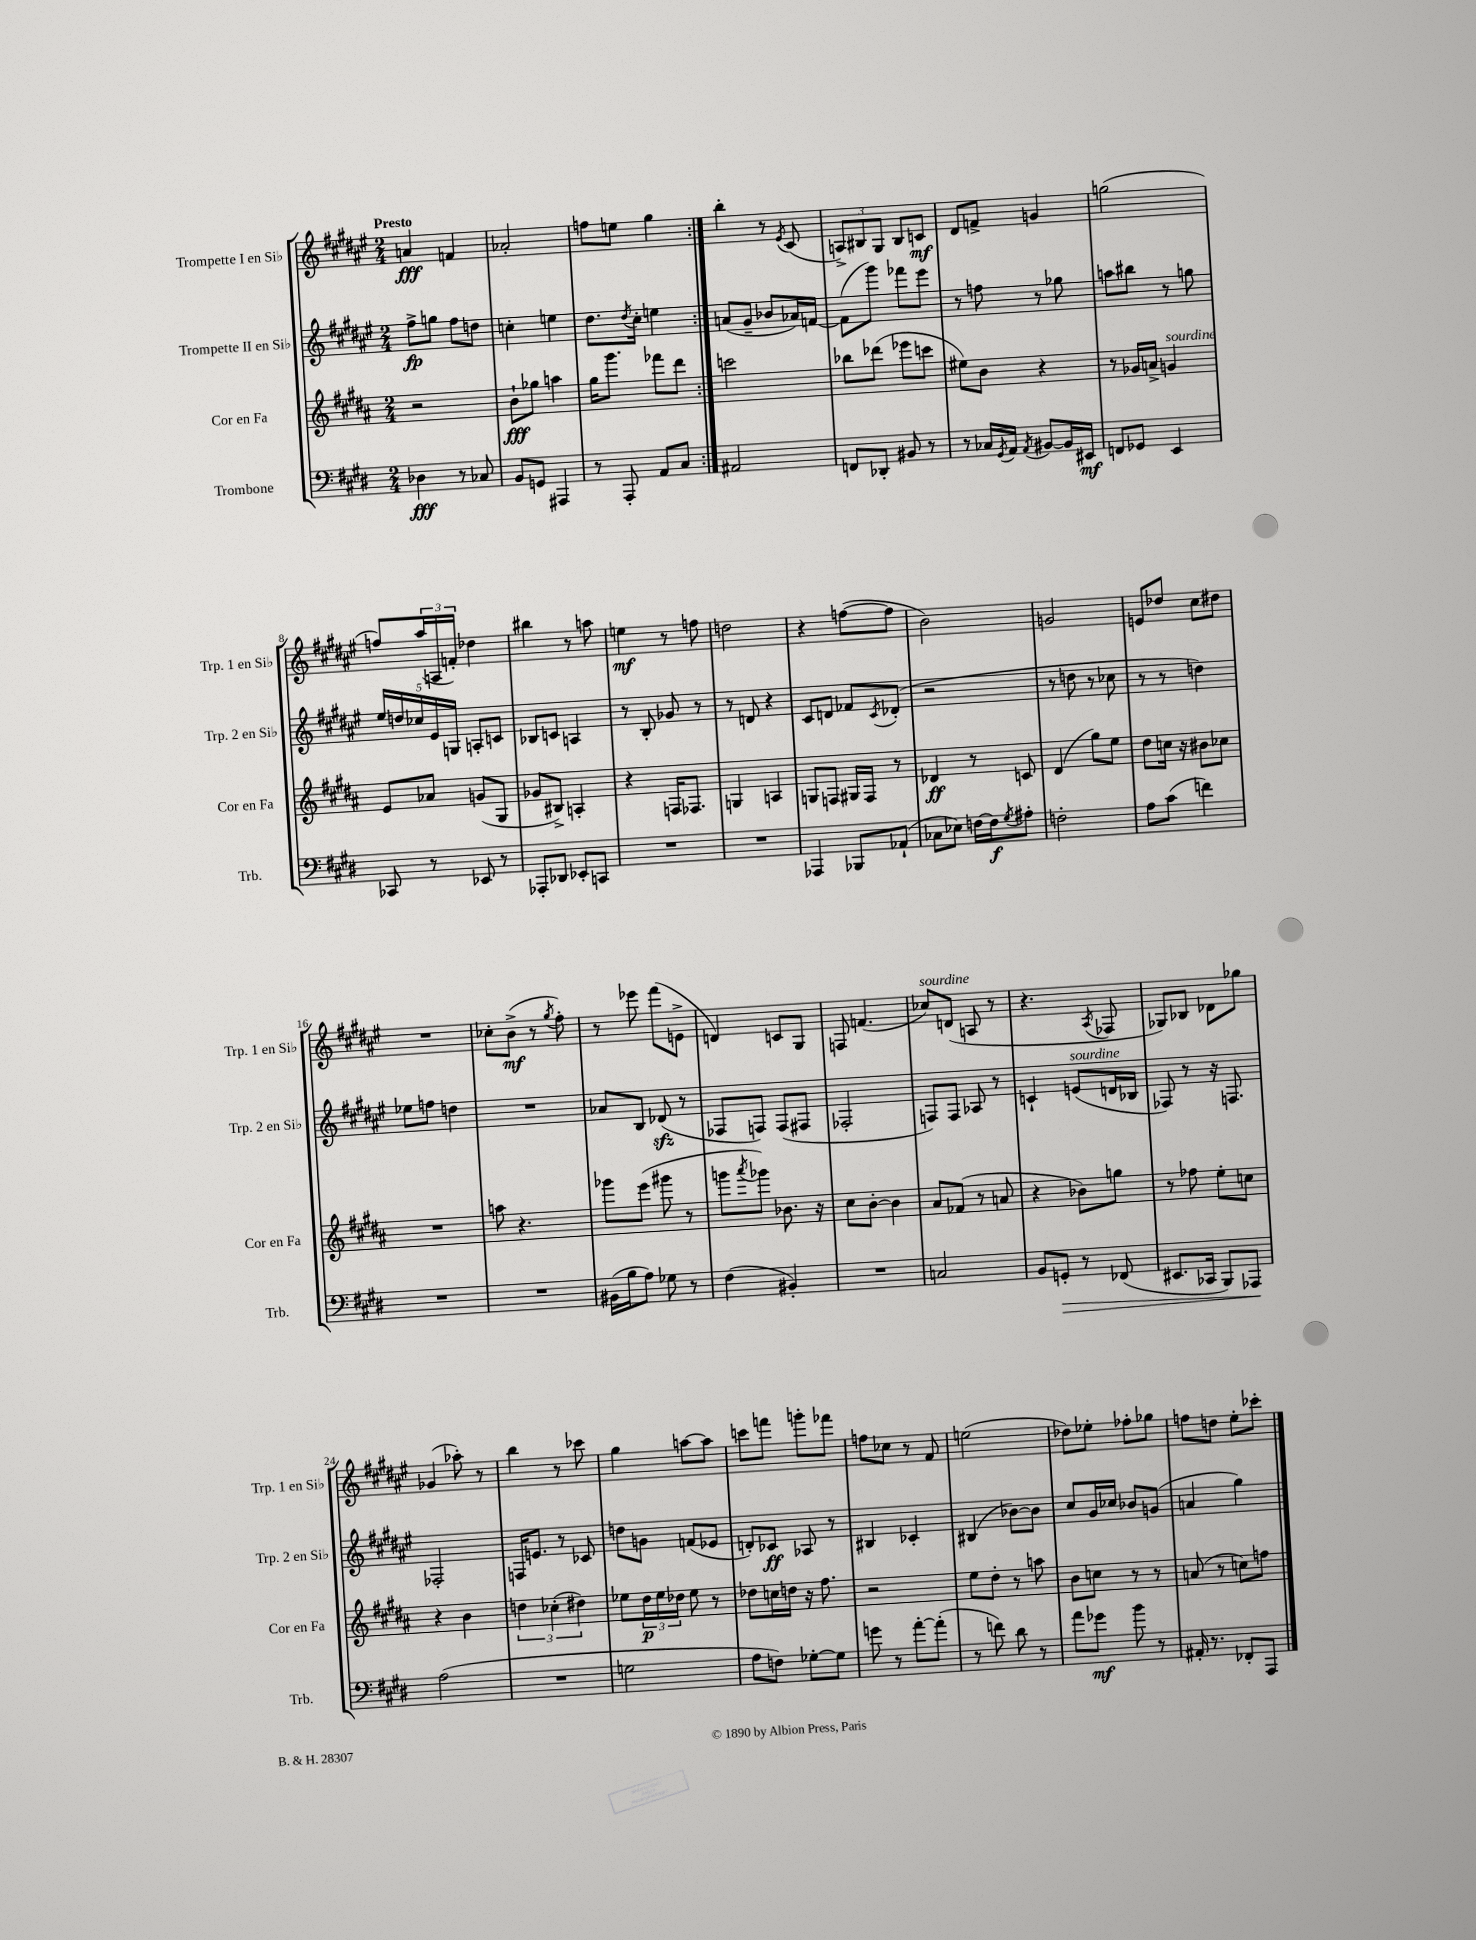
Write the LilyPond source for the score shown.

<<
\new StaffGroup <<
\new Staff = "s0" \with { instrumentName = "Trompette I en Sib" shortInstrumentName = "Trp. 1 en Sib" } {
    \clef treble \key fis \major \numericTimeSignature \time 2/4 \tempo "Presto"
    \repeat volta 2 { a'4\fff f'4 |
    aes'2-. |
    f''8 e''8 gis''4 | }
    b''4-. r8 \acciaccatura { eis'8 } cis'8( |
    \tuplet 3/2 { a8->) bis8 gis8 } bis8 c'8\mf |
    dis'8 f'8-> g'4 |
    g''2( |
    f''8) \tuplet 3/2 { ais''16( a16 f'16-.) } des''4 |
    bis''4 r8 a''8 |
    e''4\mf r8 f''8 |
    d''2 |
    r4 f''8~( f''8 |
    b'2) |
    g'2 |
    e'8 des''8 cis''8 dis''8 |
    R2 |
    ces''8-. b'8->\mf( r8 \acciaccatura { gis''8 } fis''8-.) |
    r8 ees'''8 fis'''8( e'8-> |
    d'4) c'8 gis8 |
    f8 f'4.( |
    ces''8^\markup { \italic "sourdine" }) d'8( a8 r8 |
    r4. \acciaccatura { ais8 } fes8 |
    ges8) bes8 des'8 ges''8 |
    ges'4( aes''8-.) r8 |
    b''4 r8 ces'''8 |
    gis''4 a''8~ a''8 |
    c'''8 f'''8 g'''8-. fes'''8 |
    f''8 ces''8 r8 fis'8 |
    e''2( |
    des''8) ees''8-. fes''8-. ges''8 |
    f''8 d''8 eis''8-. ces'''8-. \bar "|." |
}
\new Staff = "s1" \with { instrumentName = "Trompette II en Sib" shortInstrumentName = "Trp. 2 en Sib" } {
    \clef treble \key fis \major \numericTimeSignature \time 2/4
    \repeat volta 2 { fis''8->\fp g''8 fis''8 d''8 |
    c''4-. e''4 |
    dis''8. \acciaccatura { dis''8 } cis''16-. e''4 | }
    a'8( gis'8-- bes'8 aes'16) f'16~ |
    f'8( gis'''8) fes'''8 eis'''8 |
    r8 f''8 r8 ges''8 |
    a''8 bis''8 r8 g''8 |
    \tuplet 5/4 { eis''16 d''16 ces''16 eis'16 g16 } a8-. c'8 |
    bes8 c'8 a4 |
    r8 b8-. ges'8 r8 |
    r8 d'8 r4 |
    cis'8 d'8 fes'8 \acciaccatura { cis'8 } des'8-.( |
    r2 |
    r8 d''8 r8 ces''8 |
    r8 r8 d''4) |
    ees''8 f''8 d''4 |
    R2 |
    aes'8 b8 des'8\sfz( r8 |
    fes8 f8) f8( fis8 |
    fes2-. |
    f8) f8 aes8 r8 |
    c'4-! e'8^\markup { \italic "sourdine" }( d'16 bes16 |
    fes8) r8 r16 f8. |
    fes2-. |
    f16 e'8. r8 ces'8 |
    d''8 g'8 f'8( ees'8 |
    d'8-.) ces'8\ff aes8 r8 |
    bis4 ces'4-. |
    bis4( bes'8~) bes'8 |
    cis''8 gis'16 ces''16 bes'8 g'8( |
    a'4 gis''4) \bar "|." |
}
\new Staff = "s2" \with { instrumentName = "Cor en Fa" shortInstrumentName = "Cor en Fa" } {
    \clef treble \key b \major \numericTimeSignature \time 2/4
    \repeat volta 2 { r2 |
    b'8-!\fff ges''8 a''4 |
    gis''16 gis'''8. fes'''8 dis'''8 | }
    c'''2 |
    bes''8 des'''8( ees'''8 c'''8 |
    eis''8) b'8 r4 |
    r8 ges'16 a'16-> g'4^\markup { \italic "sourdine" } |
    e'8 aes'8 g'8( gis8 |
    ges'8 bis8->) a4-. |
    r4 f16 fes8. |
    g4 a4 |
    g8 f8 gis16 f16 r8 |
    des'4\ff r8 c'8 |
    dis'4( gis''8) e''8 |
    dis''8 c''16 r16 bis'8 ces''8 |
    R2 |
    a''8 r4. |
    ges'''8 e'''8( gis'''8 r8 |
    g'''8 \acciaccatura { ais'''8 } ges'''8) bes'8. r16 |
    cis''8 b'8~-. b'4 |
    ais'8 fes'8( r8 a'8 |
    r4 bes'8) g''8 |
    r8 fes''8 e''8-. c''8 |
    r4 b'4 |
    \tuplet 3/2 { d''4 ces''4-.( dis''4) } |
    ees''8 \tuplet 3/2 { dis''16\p ees''16 des''16 } ees''8 r8 |
    des''8 c''16 d''16 r16 fis''8. |
    r2 |
    e''8 dis''8-. r8 a''8 |
    b'8 c''8 r8 r8 |
    a'8( r8 c''8) f''8 \bar "|." |
}
\new Staff = "s3" \with { instrumentName = "Trombone" shortInstrumentName = "Trb." } {
    \clef bass \key e \major \numericTimeSignature \time 2/4
    \repeat volta 2 { des4\fff r8 ces8 |
    b,8 g,8 ais,,4 |
    r8 a,,8-. a,8 cis8 | }
    ais,2 |
    f,8 des,8-. bis,8 r8 |
    r8 ces16 \acciaccatura { gis,8 } a,16 \acciaccatura { a,8 } bis,8~ bis,16 eis,16\mf |
    f,8 ges,8 e,4 |
    ces,8 r8 ees,8 r8 |
    aes,,8-. des,8 ees,8-. c,8 |
    R2 |
    R2 |
    aes,,4 bes,,8 aes,8-!( |
    ces8 ees8) f16~ f16\f \acciaccatura { gis8 } ais8-. |
    f2-. |
    a8 cis'8( f'4) |
    R2 |
    R2 |
    bis,16( b16 a8) ges8 r8 |
    fis4( bis,4-.) |
    R2 |
    c2 |
    b,8 g,8-.\> r8 fes,8( |
    eis,8. ces,16 b,,8) aes,,8\! |
    a2( |
    R2 |
    g2 |
    a8 f8) ges8~-. ges8 |
    g'8 r8 a'8~-. a'8-.( |
    r8 f'8) dis'8 r8 |
    a'8 ges'8\mf b'8 r8 |
    ais,16-. r8. fes,8-. a,,8 \bar "|." |
}
>>
>>
